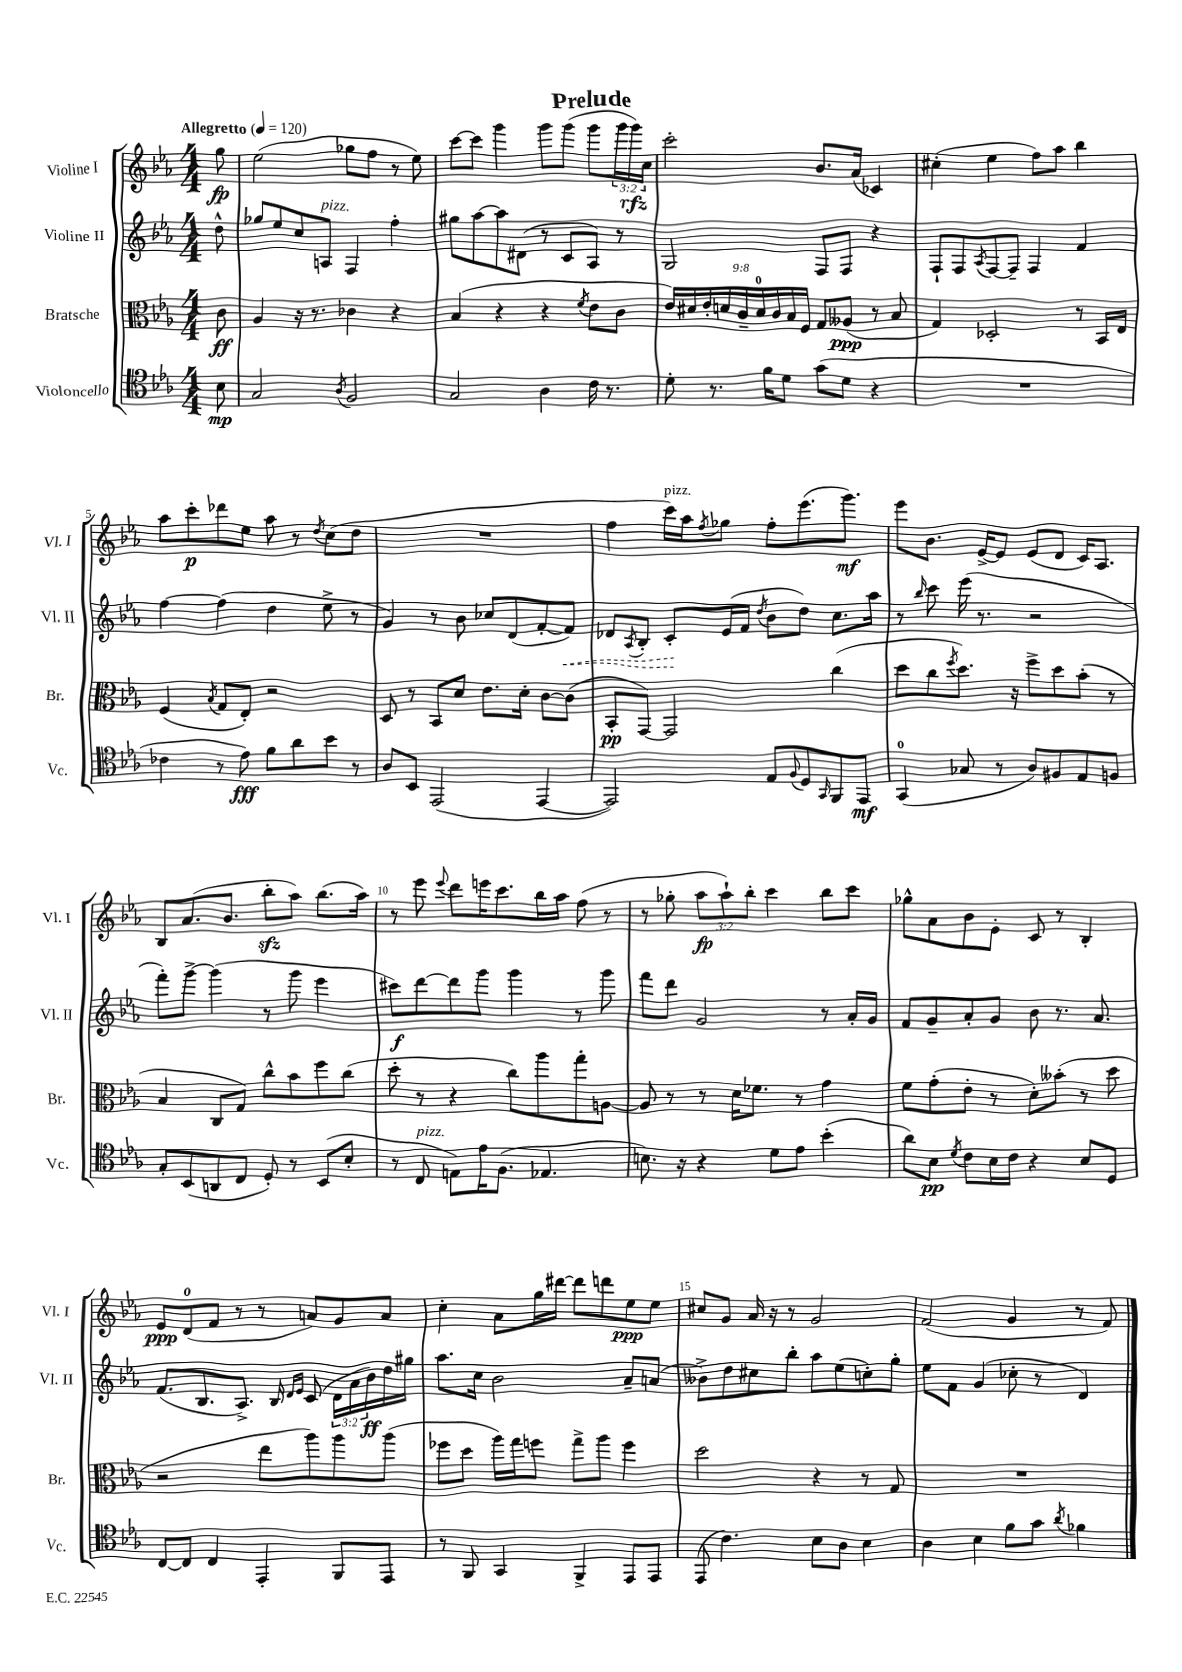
\header { title = "Prelude" }
<<
\new StaffGroup <<
\new Staff = "s0" \with { instrumentName = "Violine I" shortInstrumentName = "Vl. I" } {
    \clef treble \key ees \major \numericTimeSignature \time 4/4 \override Staff.TupletNumber.text = #tuplet-number::calc-fraction-text \partial 8 \tempo "Allegretto" 4 = 120
    g''8\fp |
    ees''2( ges''8 f''8 r8 ees''8) |
    c'''8~ c'''8 g'''4 g'''8 g'''8( g'''8 \tuplet 3/2 { g'''16 g'''16\rfz) c''16 } |
    c'''2-. bes'8. aes'16( ces'4) |
    cis''4-.( ees''4 f''8) aes''8 bes''4 |
    aes''8 c'''8-.\p des'''8 ees''8 aes''8 r8 \acciaccatura { d''8 } c''8( d''8 |
    R1 |
    f''4 c'''16^\markup { \italic "pizz." }) aes''16 \acciaccatura { f''8 } ges''8 f''8-. ees'''8.( g'''8.\mf) |
    ees'''8 bes'8. ees'16~-> ees'8 ees'8( d'8 c'16) aes8. |
    bes8 aes'8.( bes'8. bes''8-.\sfz aes''8) bes''8.( aes''16) |
    r8 ees'''8 \appoggiatura { ees'''8 } d'''8 e'''16 c'''8. bes''16 aes''16 f''8( r8 |
    r8 ges''8-. \tuplet 3/2 { aes''8\fp aes''8-!) bes''8-. } c'''4 bes''8 c'''8 |
    ges''8-^ aes'8 bes'8 ees'8-. c'8 r8 bes4-. |
    ees'8\ppp d'8-0( f'8 r8 r8 a'8) g'8 a'8 |
    c''4-. aes'8 g''16 dis'''16~ dis'''8 d'''8 ees''8\ppp ees''8 |
    cis''8 g'8 aes'16 r16 r8 g'2 |
    f'2( g'4 r8 f'8) \bar "|." |
}
\new Staff = "s1" \with { instrumentName = "Violine II" shortInstrumentName = "Vl. II" } {
    \clef treble \key ees \major \numericTimeSignature \time 4/4 \override Staff.TupletNumber.text = #tuplet-number::calc-fraction-text \partial 8
    d''8-^ |
    ges''8 ees''8 c''8 a8^\markup { \italic "pizz." } f4 f''4-. |
    gis''8 aes''8~ aes''8 dis'8( r8 c'8 aes8) r8 |
    g2 f8 f8 r4 |
    f8-! f8 \acciaccatura { aes8 } f8~ f8-- f4 f'4 |
    f''4~ f''4( d''4 ees''8-> r8 |
    g'4) r8 bes'8 ces''8 d'8( f'8~-. \once \override Hairpin.style = #'dashed-line f'8\<) |
    des'8 \acciaccatura { aes8 } bes8-. c'8-.\! ees'16( f'16 \acciaccatura { d''8 } bes'8 d''8) c''8. aes''16 |
    r8 \grace { bes''16 } c'''8 ees'''16( r8. r2 |
    f'''8-.) g'''8~-> g'''4( r8 g'''8 ees'''4 |
    cis'''8\f) d'''8~ d'''8 g'''8 g'''4 r8 g'''8 |
    f'''8 d'''8 g'2 r8 aes'16-. g'16 |
    f'8 g'8-- aes'8-. g'8 bes'8 r8. aes'8. |
    f'8.( bes8. aes8.->) bes16 \grace { d'16 ees'16 } c'8( \tuplet 3/2 { d'16 aes'16 bes'16\ff) } d''16 gis''16 |
    aes''8. c''16 bes'2 aes'8-- a'8( |
    beses'8->) d''8 cis''8 bes''8-. aes''8 ees''8( c''8-.) g''8-. |
    ees''8 f'8 g'4( ces''8-. r8 d'4) \bar "|." |
}
\new Staff = "s2" \with { instrumentName = "Bratsche" shortInstrumentName = "Br." } {
    \clef alto \key ees \major \numericTimeSignature \time 4/4 \override Staff.TupletNumber.text = #tuplet-number::calc-fraction-text \partial 8
    c'8\ff |
    aes4 r16 r8. ces'4 r4 |
    bes4( r4 r4 \acciaccatura { f'8 } ees'8 c'8 |
    \tuplet 9/8 { ees'16) dis'16 ees'16-. d'16 c'16-- d'16-0 c'16 bes16 f16 } g8 aeses8\ppp( r8 bes8 |
    g4) des2-. r8 bes,16 ees16 |
    f4( \acciaccatura { bes8 } g8 ees8-.) r2 |
    d8 r8 bes,8 d'8 ees'8. d'16-. c'8~ c'8( |
    bes,8-.\pp g,8~) g,2 c''4( |
    d''8 c''8 \acciaccatura { f''8 } d''8.) r16 f''8-> d''8 bes'8-.( r8 |
    bes4 c8 g8) c''8-^ bes'8 f''8 c''8( |
    d''8-. r8 r4 c''8) aes''8 g''8-. a8~ |
    a8 r8 r8 d'16 fes'8. r8 g'4 |
    f'8 g'8-.( ees'8-. r8 d'8-.) beses'8-.( r8 d''8 |
    r2 ees''8 aes''8) aes''8 aes''8( |
    fes''8 d''8 aes''16) g''16 f''8 g''8-> aes''8 f''4 |
    d''2 r4 r8 g8 |
    R1 \bar "|." |
}
\new Staff = "s3" \with { instrumentName = "Violoncello" shortInstrumentName = "Vc." } {
    \clef tenor \key ees \major \numericTimeSignature \time 4/4 \partial 8
    bes8\mp |
    g2 \acciaccatura { aes8 } f2 |
    g2 aes4 c'16 r8. |
    d'8-. r8. f'16 d'8 g'8( d'8 r4 |
    R1 |
    ces'4 r8 ees'8\fff) f'8 aes'8 bes'8 r8 |
    aes8 bes,8 ees,2( ees,4~ |
    ees,2) ees8 \appoggiatura { f8 } d8 \grace { g,16 } f,8 ees,8\mf |
    g,4-0( ges8 r8 aes8) fis8 ees8 f8 |
    g8-. bes,8( a,8 c8 d8-.) r8 bes,8( bes8-. |
    r8 c8^\markup { \italic "pizz." } e8) ees'16 f8.( ees4. |
    b8.) r16 r4 d'8 ees'8 bes'4-.( |
    aes'8) bes8\pp \acciaccatura { d'8 } c'8 bes16 c'16 r4 bes8 d8 |
    c8~ c8 c4 ees,4-. f,8 ees,8 |
    r8 f,8 g,4 f,4-> ees,8 ees,8 |
    ees,8( c'4.) bes8 aes8 bes4 |
    aes4 bes4 f'8 g'8 \acciaccatura { aes'8 } fes'4 \bar "|." |
}
>>
>>
\layout { \context { \Score \override BarNumber.break-visibility = ##(#f #t #t) barNumberVisibility = #(every-nth-bar-number-visible 5) } }
